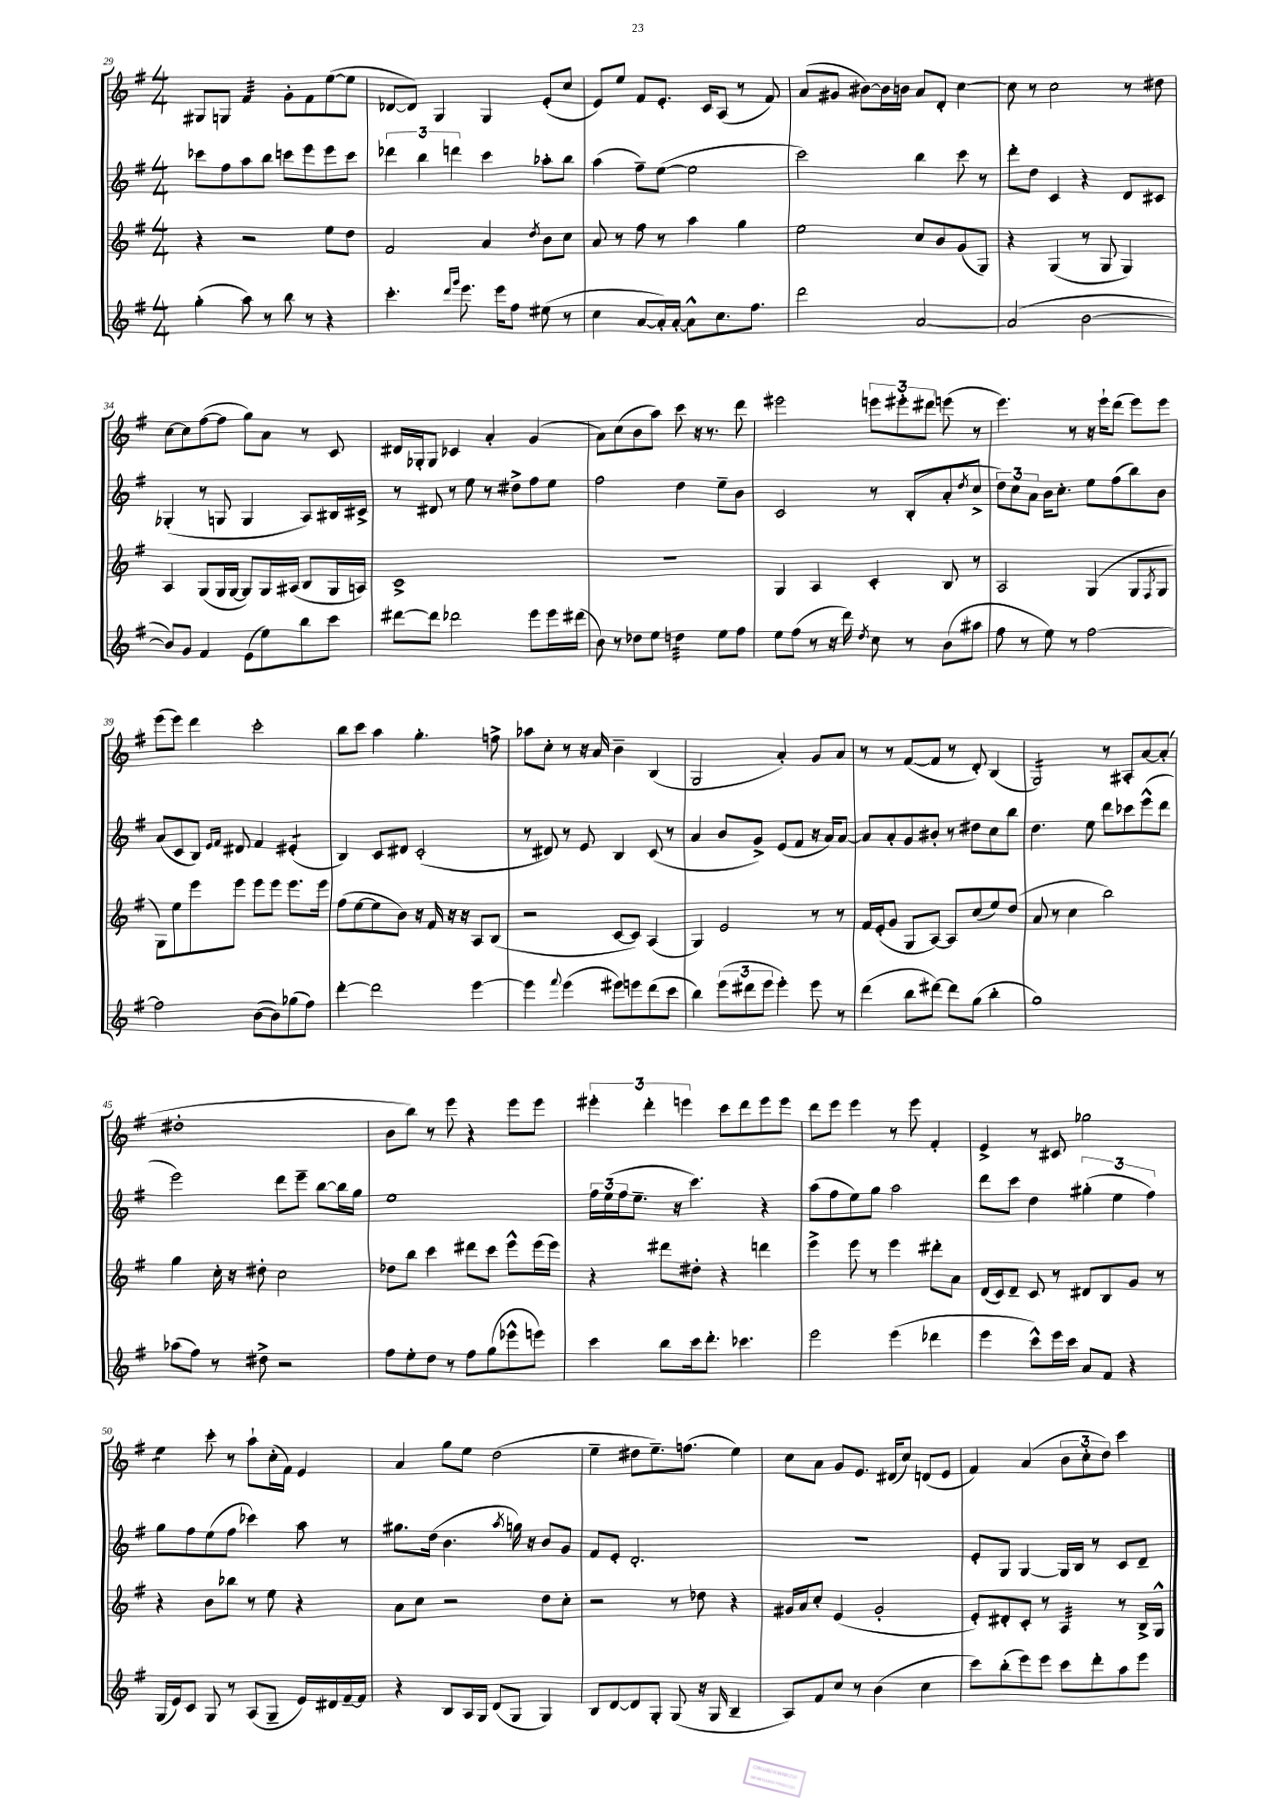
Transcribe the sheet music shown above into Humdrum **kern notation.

**kern	**kern	**kern	**kern
*staff4	*staff3	*staff2	*staff1
*clefG2	*clefG2	*clefG2	*clefG2
*k[f#]	*k[f#]	*k[f#]	*k[f#]
*M4/4	*M4/4	*M4/4	*M4/4
(4gg'	4r	8ccc-	8G#
.	.	8ff#	8G
8aa)	2r	8aa	4f#
8r	.	8bb	.
8bb	.	8ccc	8g'
8r	.	8eee	8f#
4r	8ee	8eee	([8ee
.	8dd	8ccc	8ee]
=	=	=	=
4.ccc'	2f#	6ddd-	[8d-
.	.	.	8d-])
.	.	6bb	.
.	.	.	4G
.	.	6ddd	.
16qqddd	.	.	.
16qqggg	.	.	.
8.eee	.	.	.
.	4a	4ccc	4G
16eee	.	.	.
8ff#	.	.	.
.	8qdd	.	.
(8ee#	8b	8aa-'	(8e'
8r	8cc	8bb	8cc
=	=	=	=
4cc	8a	(4aa	8e)
.	8r	.	8ee
[8a	8ff#	8ff#~)	8f#
16a'])	8r	([8ee	8.e'
[16a'	.	.	.
8a^^]	4aa	2ee]	.
.	.	.	16c
8.cc	.	.	(8A
.	4gg	.	8r
8.ff#	.	.	.
.	.	.	8f#)
=	=	=	=
2ddd	2ee	2ccc)	(8a
.	.	.	8g#
.	.	.	[8b#)
.	.	.	16b#]
.	.	.	16b
[2a	8cc	4bb	8a
.	8b	.	8d'
.	(8g	8ccc	[4cc
.	8G)	8r	.
=	=	=	=
(2a]	4r	8ddd'	8cc]
.	.	8dd	8r
.	(4G	4c	2cc
[2b	8r	4r	.
.	8G	.	.
.	4G)	8d	8r
.	.	8c#	8dd#
=	=	=	=
8b])	4A	(4G-'	[8cc
8g	.	.	8cc]
4f#	(8G	8r	([8ff#
.	16G	8G	8ff#]
.	[16G	.	.
(8e	8G])	4G	8gg)
8ee)	16G	.	8a
.	(16A#	.	.
8bb	8B	8A)	8r
8ccc	16G	16B#	8c
.	16A)	16c#^	.
=	=	=	=
[8ddd#	1c^	8r	16d#
.	.	.	16G-'
8ddd#]	.	8d#	8G-
2ddd-	.	8r	4c-
.	.	8ee	.
.	.	8r	4a'
.	.	8dd#^	.
8eee	.	8ff#	(4g
16eee	.	8ee	.
(16ddd#	.	.	.
=	=	=	=
8b)	1r	2ff#	8a)
8r	.	.	(8cc
8dd-	.	.	8b
8ee	.	.	8aa)
4dd	.	4dd	8ccc
.	.	.	16r
.	.	.	8.r
8ee	.	8ee~	.
8ff#	.	8b	8ddd
=	=	=	=
8ee	4G	2c	2eee#
(8ff#	.	.	.
8r	4A	.	.
16r	.	.	.
16ddd)	.	.	.
8qdd	.	.	.
8cc	4c'	8r	12eee
.	.	.	12eee#'
8r	.	(8B'	.
.	.	.	12ddd#
(8b	8B	8a'	(8eee
.	.	8qdd	.
8aa#	8r	8cc^	8r
=	=	=	=
8ff#	2A	12dd)	4.eee)
.	.	12cc	.
8r	.	.	.
.	.	12a	.
8ee)	.	16b	.
.	.	8.cc'	.
8r	.	.	8r
[2ff#	(4G	8ee	16r
.	.	.	16eee`
.	.	(8ff#	(8ddd
.	8G	8bb)	8eee)
.	8qF#	.	.
.	8G	8b	8eee
=	=	=	=
2ff#]	8G)	(8a	(8eee
.	8ee	8c	8eee)
.	8eee	8B)	4ddd
.	.	16qqe	.
.	.	16qqf#	.
.	8eee	8d#	.
([8b	8eee	4f#	2ccc'
8b])	8eee	.	.
(8gg-	8.eee	(4e#'	.
8ff#)	.	.	.
.	16eee	.	.
=	=	=	=
[4ddd'	(8ff#	4B)	8bb
.	[8ee	.	8ccc
2ddd]	8ee]	8c	4aa
.	8b)	8d#	.
.	16r	(2c'	4.gg'
.	16f#	.	.
.	16r	.	.
.	16r	.	.
[4eee	8A	.	.
.	(8B	.	8ff^
=	=	=	=
4eee]	2r	8r	8aa-
.	.	8d#)	8cc'
8qqfff#	.	.	.
(4eee	.	8r	8r
.	.	8e	16r
.	.	.	16a
8eee#)	[8c	4B	4b~
8eee	8c])	.	.
(8ddd	(4A	(8c	(4B
8ccc	.	8r	.
=	=	=	=
4bb)	4G)	4a	2G
(12eee	2e	8b	.
12ddd#	.	.	.
.	.	8g^)	.
12eee	.	.	.
4eee')	.	(8e	4a')
.	.	8f#	.
8eee	8r	16r	8g
.	.	16a)	.
8r	8r	[8a	8a
=	=	=	=
(4ddd	16f#	8a]	8r
.	(16e'	.	.
.	8g	8a'	8r
8bb	8G	8g	([8f#
[8ddd#)	[8A)	8b#'	8f#]
8ddd#]	8A]	8r	8r
(8gg	(8cc	8dd#	8d')
4bb'	8ee)	8cc	(4B
.	(8dd	8bb	.
=	=	=	=
1gg)	8a	4.dd	2G)
.	8r	.	.
.	4cc	.	.
.	.	8ee	.
.	2bb)	8ddd	8r
.	.	8ccc-	8A#'
.	.	(8eee^^	[8a
.	.	8ddd	(8a']
=	=	=	=
(8aa-	4gg	2eee)	1dd#'
8ff#)	.	.	.
8r	16cc'	.	.
.	16r	.	.
8dd#^	8dd#'	.	.
2r	2cc	8ddd	.
.	.	8eee~	.
.	.	[8bb	.
.	.	16bb]	.
.	.	16gg	.
=	=	=	=
8ff#	8dd-	1ee	8b
8ee'	8bb	.	8bb)
8dd	4ccc	.	8r
8r	.	.	8eee
8ff#	8ddd#	.	4r
(8gg	8ccc	.	.
8eee-^^	8eee^^	.	8eee
8eee)	(16eee	.	8eee
.	16eee)	.	.
=	=	=	=
4ccc	4r	24ff#	6eee#'
.	.	(24ee	.
.	.	24ff#	.
.	.	8.ee~	.
.	.	.	6ddd'
8bb	8ddd#	.	.
.	.	16r	.
.	.	.	6eee
16ccc	8dd#'	4.ccc)	.
8.ddd'	.	.	.
.	4r	.	8ccc
4.ccc-	.	.	8ddd
.	4ddd	4r	8eee
.	.	.	8eee
=	=	=	=
2eee	4eee^	(8aa	8ddd
.	.	8ff#	8eee
.	8eee	8ee)	4eee
.	8r	8gg	.
(4eee	4eee	2aa	8r
.	.	.	8eee
4ddd-	8ddd#'	.	4f#'
.	8a	.	.
=	=	=	=
4eee	(16d	8ddd	4e^
.	16c)	.	.
.	8d~	8ccc	.
8ccc^^)	8c	4dd	8r
16eee	8r	.	8c#
16ccc	.	.	.
8a	8d#	(6gg#'	2gg-
8f#	8B	.	.
.	.	6ee	.
4r	8g	.	.
.	.	6ff#)	.
.	8r	.	.
=	=	=	=
(16G	4r	8gg	4ee
16e)	.	.	.
8c	.	8ff#	.
8G	8b	(8ee	8ccc'
8r	8bb-	8ff#	8r
(8A	8r	4ccc-)	8aa`
8G~	8ee	.	(16cc'
.	.	.	16f#)
16e)	4r	8aa	4e
16d#	.	.	.
[16f#~	.	8r	.
16f#]	.	.	.
=	=	=	=
4r	8a	8.gg#	4a
.	8cc	.	.
.	.	(16dd	.
8B	2r	4.b	8gg
16A	.	.	8ee
16G	.	.	.
(8d	.	.	(2dd
.	.	8qaa	.
8G	.	16gg)	.
.	.	16r	.
4G)	8dd	8b	.
.	8cc'	8g	.
=	=	=	=
8B	2r	8f#	4ee~
[8d	.	8e'	.
8d]	.	2.d'	8dd#
8G'	.	.	8.ee~)
(8G	8r	.	.
.	.	.	(8.ff
16r	8dd-	.	.
16G	.	.	.
4B~	4r	.	4ee)
=	=	=	=
8A)	16g#	1r	8cc
.	16a	.	.
8f#	8cc'	.	8a
8cc	(4e	.	8g
8r	.	.	8.e
(4b	2g#'	.	.
.	.	.	(16d#
.	.	.	8cc)
4cc	.	.	(8d
.	.	.	8e
=	=	=	=
8ccc)	8e')	8e'	4f#)
(8bb'	8d#'	8G	.
8eee)	8c'	[4G	(4a
8eee	8r	.	.
8ccc	4A	16G]	12b
.	.	16B	.
.	.	.	12cc'
8ddd'	.	8r	.
.	.	.	12dd)
8aa	8r	8c	4ccc
8eee	16B^	8d~	.
.	16G^^	.	.
==	==	==	==
*-	*-	*-	*-
